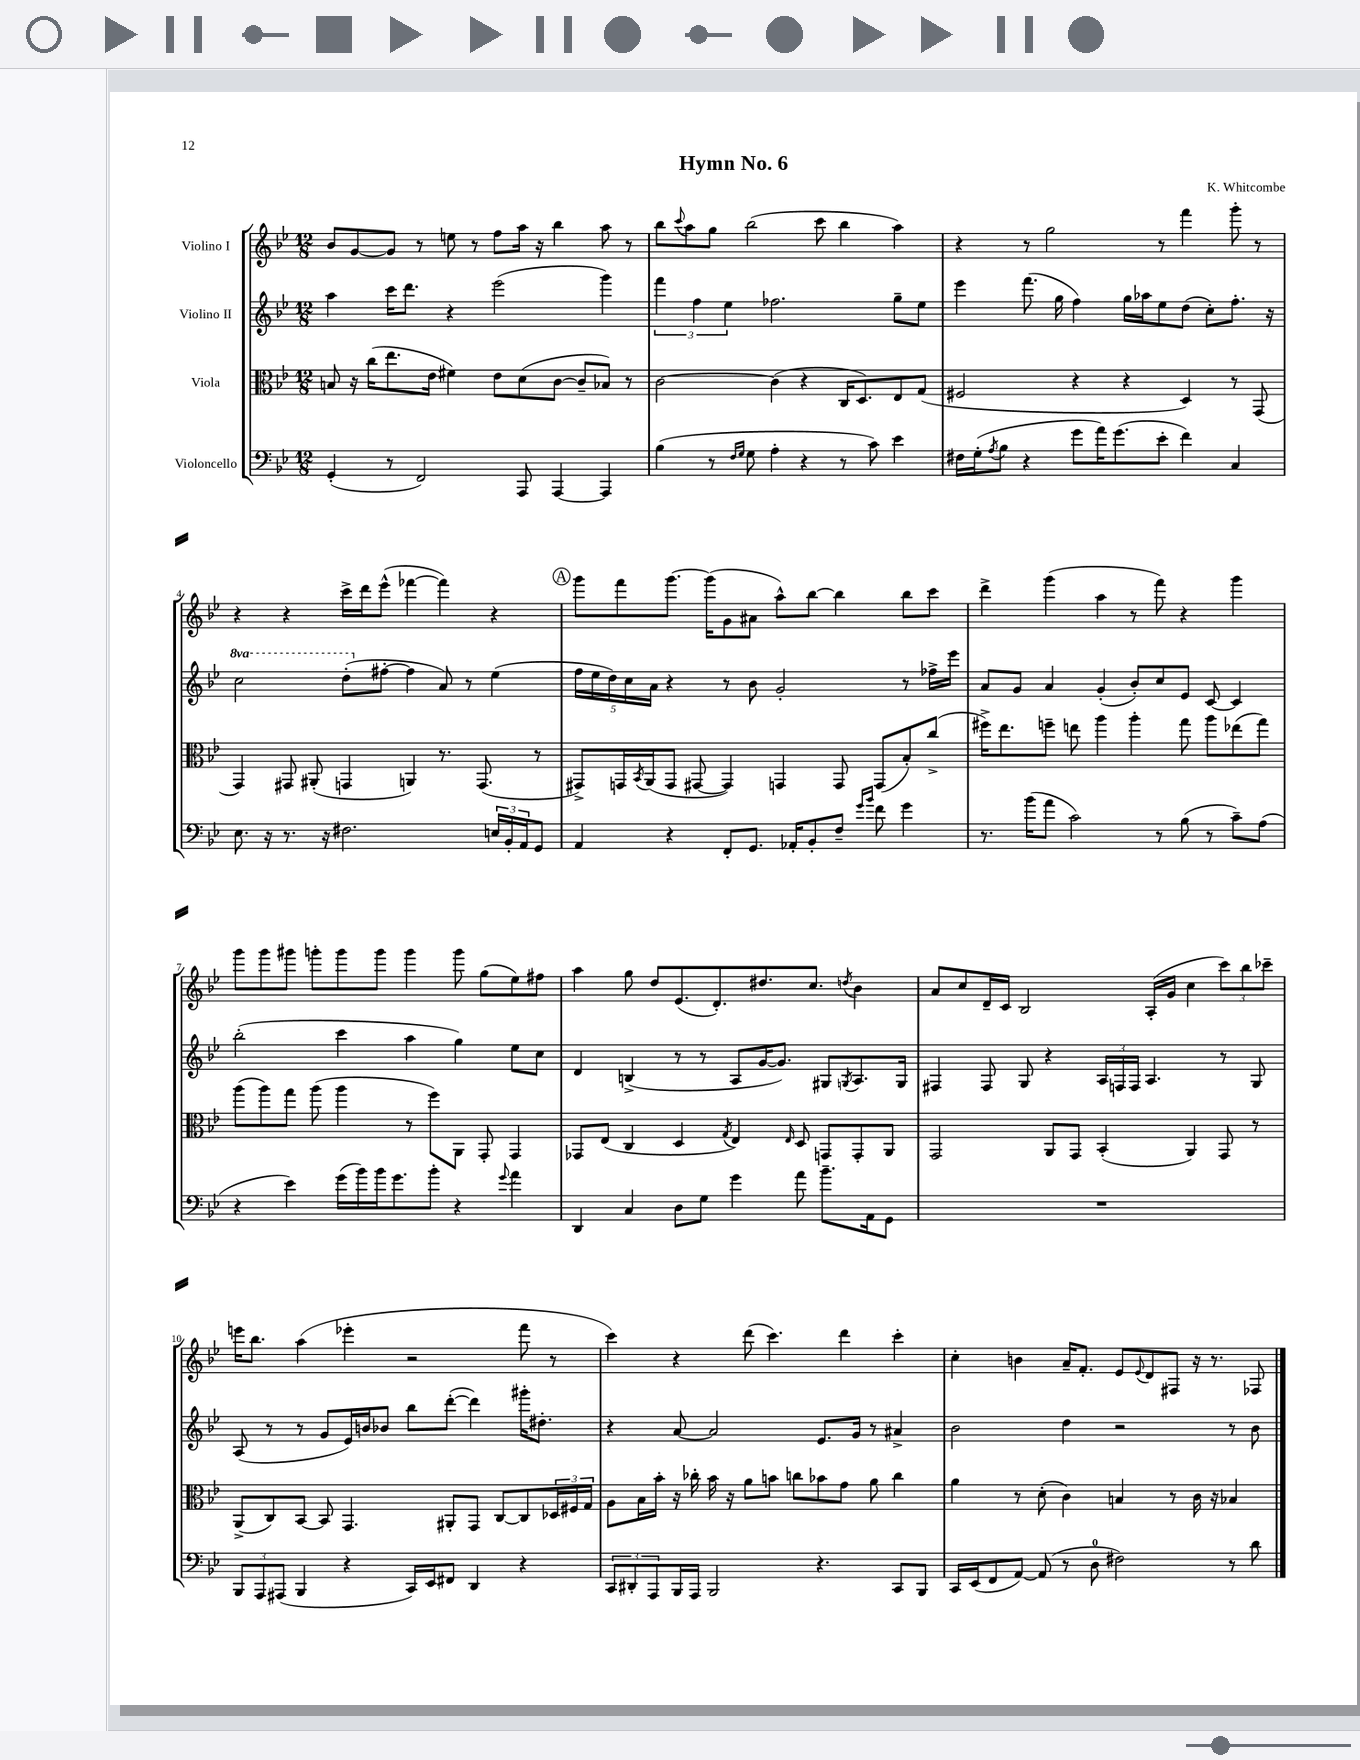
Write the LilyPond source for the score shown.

\header { title = "Hymn No. 6" composer = "K. Whitcombe" }
<<
\new StaffGroup <<
\new Staff = "s0" \with { instrumentName = "Violino I" } {
    \clef treble \key bes \major \numericTimeSignature \time 12/8
    bes'8 g'8~ g'8 r8 e''8 r8 f''8 a''16 r16 bes''4 a''8 r8 |
    bes''8 \appoggiatura { c'''8 } a''8 g''8 bes''2( c'''8 bes''4 a''4) |
    r4 r8 g''2 r8 f'''4 g'''8-. r8 |
    r4 r4 c'''16-> d'''16 ees'''8-^( fes'''4~ fes'''4) r4 |
    \mark \markup { \circle "A" } g'''8 f'''8 g'''8.~ g'''16( g'8 ais'8 a''8-^) bes''8~ bes''4 bes''8 c'''8 |
    d'''4-> g'''4( a''4 r8 f'''8) r4 g'''4 |
    g'''8 g'''8 gis'''8 g'''8-. g'''8 g'''8 g'''4 g'''8 g''8( ees''8) fis''8 |
    a''4 g''8 d''8 ees'8.( d'8.-.) dis''8. c''8. \acciaccatura { d''8 } bes'4 |
    a'8 c''8 d'16-- c'16 bes2 a16-.( g'16 c''4 \tuplet 3/2 { c'''8) bes''8 ces'''8-- } |
    e'''16 bes''8. a''4( ees'''4-. r2 f'''8 r8 |
    c'''4) r4 d'''8( c'''4.) d'''4 c'''4-. |
    c''4-. b'4 a'16-- f'8.-. ees'8 \appoggiatura { ees'8 } d'8 fis8 r16 r8. fes8 \bar "|." |
}
\new Staff = "s1" \with { instrumentName = "Violino II" } {
    \clef treble \key bes \major \numericTimeSignature \time 12/8 \set Staff.ottavationMarkups = #ottavation-simple-ordinals
    a''4 c'''16 d'''8. r4 ees'''2( g'''4) |
    \tuplet 3/2 { f'''4 f''4 ees''4 } fes''2. g''8-- ees''8 |
    ees'''4 f'''8.( g''16 f''4) g''16 aes''16 ees''8 d''8( c''8-.) f''8.-. r16 |
    \ottava #1 c'''2 d'''8-.( \ottava #0 fis''8~-. fis''4 a'8) r8 ees''4( |
    \mark \markup { \circle "A" } \tuplet 5/4 { f''16 ees''16 d''16) c''16 a'16 } r4 r8 bes'8 g'2-. r8 fes''16-> ees'''16 |
    a'8 g'8 a'4 g'4-.( bes'8-.) c''8 ees'8 c'8~ c'4 |
    bes''2-.( c'''4 a''4 g''4) ees''8 c''8 |
    d'4 b4->( r8 r8 a8 g'16~ g'8.) gis8 \acciaccatura { g8 } a8. g16 |
    fis4 fis8 g8 r4 \tuplet 3/2 { a16 f16 f16 } a4. r8 g8 |
    a8( r8 r8 g'8 ees'16) b'16 bes'8 bes''8 d'''8~-.( d'''4) gis'''16-. dis''8.-. |
    r4 a'8~ a'2 ees'8. g'16 r8 ais'4-> |
    bes'2 d''4 r2 r8 bes'8 \bar "|." |
}
\new Staff = "s2" \with { instrumentName = "Viola" } {
    \clef alto \key bes \major \numericTimeSignature \time 12/8
    b8 r16 c''16( ees''8. ees'16 fis'4) ees'8 d'8( c'8~ c'8-- bes8) r8 |
    c'2~ c'4( r4 c16 d8.) ees8 g8( |
    fis2 r4 r4 d4) r8 g,8( |
    g,4) gis,8 ais,8-.( g,4 a,4) r8. g,8.( r8 |
    \mark \markup { \circle "A" } gis,8->) g,16 \acciaccatura { bes,8 } a,16( g,8 gis,8~ gis,4) g,4 g,8 g,8( bes8-.) c''8->( |
    fis''16->) ees''8. f''8-- e''8 a''4 a''4-. g''8 a''8 ees''8( g''8) |
    a''8( a''8) g''8 a''8( a''4 r8 f''8) a,8 g,8-. g,4 |
    ges,8 ees8( c4 d4 \acciaccatura { g8 } ees4) \grace { ees16 } d8 g,8 g,8-. a,8 |
    g,2 a,8 g,8 bes,4-.( a,4) g,8 r8 |
    a,8->( c8) bes,8~ bes,8 g,4. ais,8-. g,8 c8~ c8 \tuplet 3/2 { des16 fis16 g16 } |
    a8 bes16 bes'16-. r16 ces''16-. bes'16 r16 a'8 b'8 c''8 bes'8 g'8 a'8 c''4 |
    a'4 r8 d'8-.( c'4) b4 r8 c'16 r16 bes4 \bar "|." |
}
\new Staff = "s3" \with { instrumentName = "Violoncello" } {
    \clef bass \key bes \major \numericTimeSignature \time 12/8
    g,4-.( r8 f,2) a,,8 a,,4~ a,,4 |
    bes4( r8 \grace { f16 g16 } g8 a4-. r4 r8 c'8) ees'4 |
    fis16 g16-.( \acciaccatura { a8 } bes8 r4 g'8 a'16) g'8.( ees'8-. f'4) c4 |
    ees8. r16 r8. r16 fis2. \tuplet 3/2 { e16 bes,16-. a,16 } g,8 |
    \mark \markup { \circle "A" } a,4 r4 f,8-. g,8. aes,16-. bes,8-. f8-- \grace { g'16 bes'16 } f'8 g'4 |
    r8. bes'16( a'8 c'2) r8 bes8( r8 c'8--) a8( |
    r4 ees'4) g'16( bes'16) bes'16 g'8. bes'8-. r4 \appoggiatura { g'8 } a'4 |
    d,4 c4 d8 g8 g'4 a'8 bes'8.-- a,16 g,8 |
    R1. |
    \tuplet 3/2 { bes,,8 a,,8 ais,,8( } bes,,4 r4 c,16) ees,16 fis,8 d,4 r4 |
    \tuplet 3/2 { c,8 dis,8-. a,,8 } bes,,16 a,,16 bes,,2 r4. c,8 bes,,8 |
    c,16 ees,16( f,8 a,8~) a,8( r8 d8-0 fis2) r8 d'8 \bar "|." |
}
>>
>>
